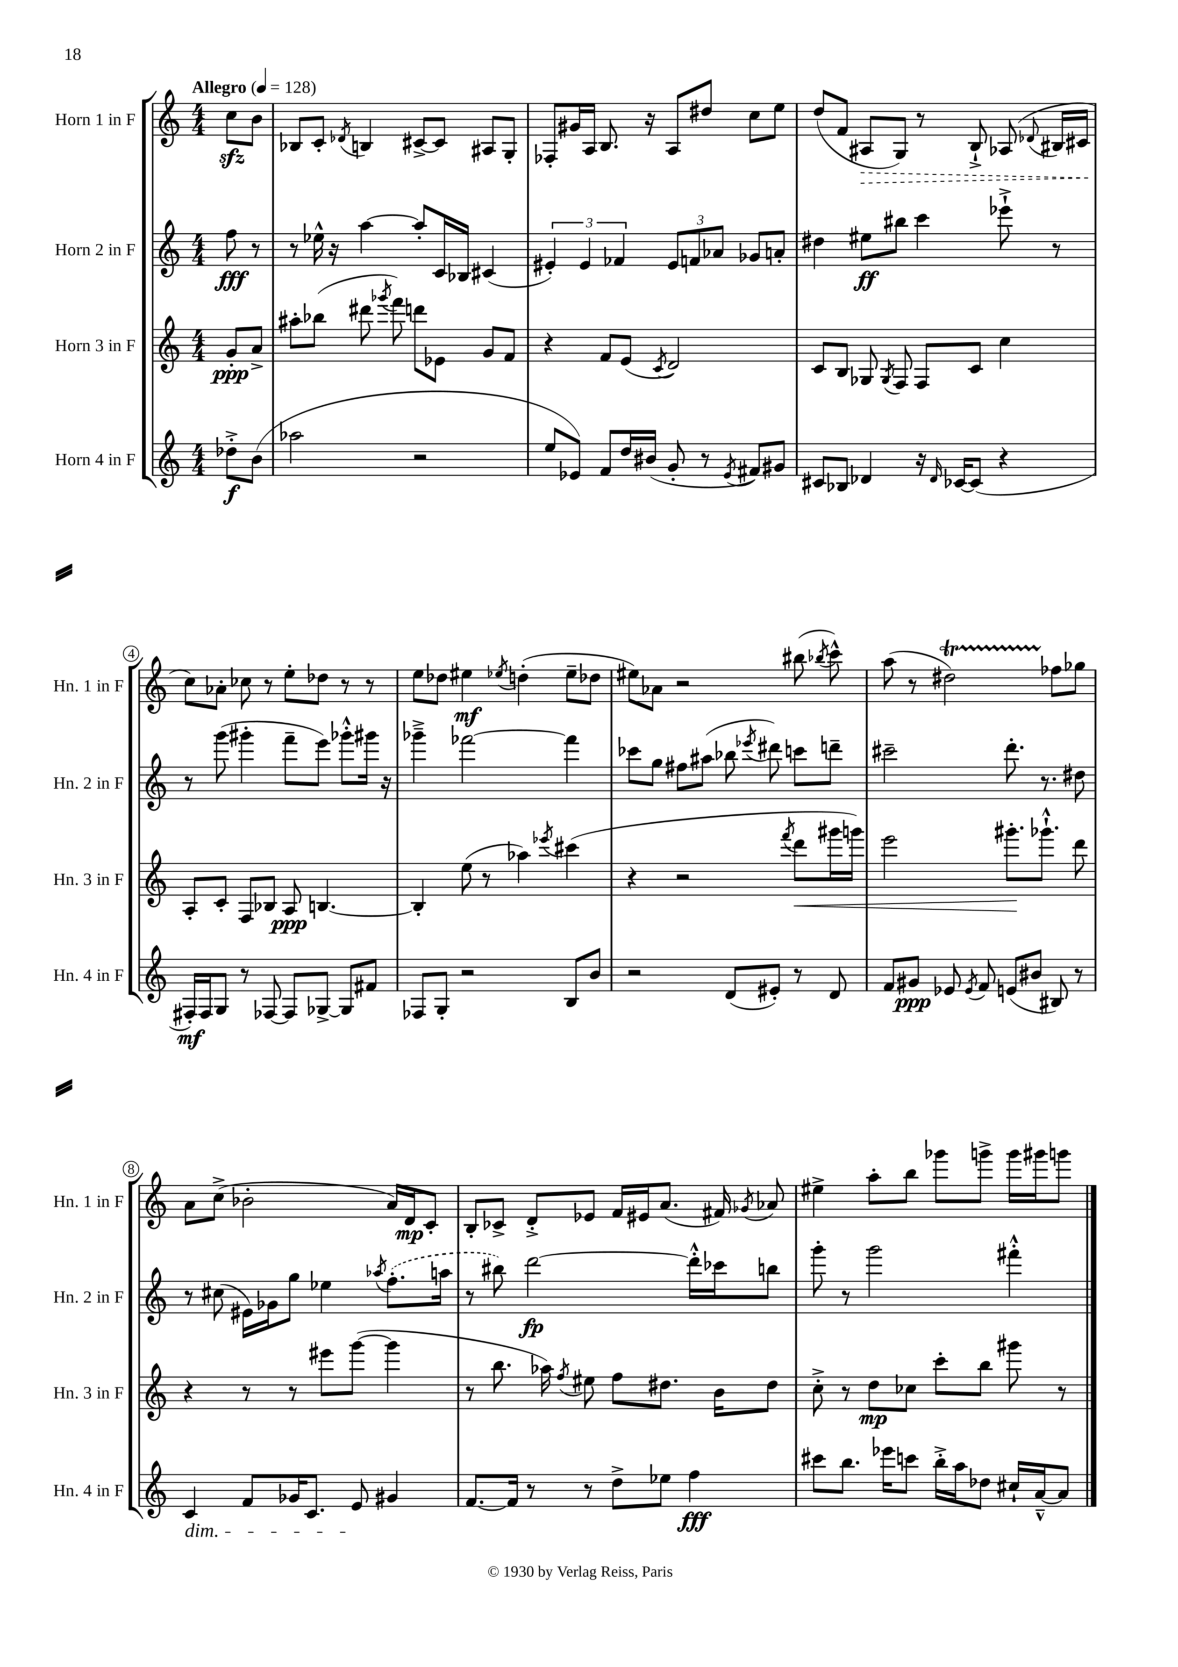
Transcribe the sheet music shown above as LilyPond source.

<<
\new StaffGroup <<
\new Staff = "s0" \with { instrumentName = "Horn 1 in F" shortInstrumentName = "Hn. 1 in F" } {
    \clef treble \key c \major \numericTimeSignature \time 4/4 \partial 4 \tempo "Allegro" 4 = 128
    \autoBeamOff c''8[\sfz b'8] |
    bes8[ c'8]-. \acciaccatura { des'8 } b4 cis'8[~-> cis'8] ais8[ g8]-. |
    fes8[-. gis'16 a16] b8. r16 a8[ dis''8] c''8[ e''8] |
    d''8[( f'8] \once \override Hairpin.style = #'dashed-line ais8[\> g8]) r8 b8-!-> aes8( \appoggiatura { des'8 } bis16[ cis'16]\! |
    c''8[) aes'8]-. ces''8 r8 e''8[-. des''8] r8 r8 |
    e''8[ des''8] eis''4\mf \acciaccatura { ees''8 } d''4-.( ees''8[-- des''8] |
    eis''8[) aes'8] r2 bis''8( \acciaccatura { bes''8 } c'''8-^) |
    a''8( r8 dis''2\startTrillSpan) fes''8[\stopTrillSpan ges''8] |
    a'8[ c''8]->( bes'2-. a'16[) d'16\mp c'8]-. |
    b8[-. ces'8]-> d'8[-.-> ees'8] f'16[ eis'16 a'8.]( fis'16) \acciaccatura { ges'8 } aes'8 |
    eis''4-> a''8[-. b''8] ges'''8[ g'''8]-> g'''16[ gis'''16 g'''8] \bar "|." |
}
\new Staff = "s1" \with { instrumentName = "Horn 2 in F" shortInstrumentName = "Hn. 2 in F" } {
    \clef treble \key c \major \numericTimeSignature \time 4/4 \partial 4
    \autoBeamOff f''8\fff r8 |
    r8 ees''16-^ r16 a''4~ a''8[-. c'16 bes16] cis'4( |
    \tuplet 3/2 { eis'4-.) eis'4 fes'4 } \tuplet 3/2 { eis'8[ f'8 aes'8] } ges'8[ a'8]-. |
    dis''4 eis''8[\ff bis''8] c'''4 ees'''8-!-> r8 |
    r8 g'''8( gis'''4-. f'''8[-- e'''8]) ges'''8[-.-^ gis'''16] r16 |
    ges'''4---> fes'''2~ fes'''4 |
    ces'''8[ g''8] fis''8[ ais''8]( bes''8 \acciaccatura { ees'''8 } dis'''8) c'''8[ d'''8]-- |
    cis'''2-- d'''8.-. r8. dis''8 |
    r8 cis''8( eis'16[) ges'16 g''8] ees''4 \acciaccatura { aes''8 } \once \slurDashed f''8.[-.( a''16] |
    r8 bis''8) d'''2~\fp d'''16[-.-^ ces'''16 b''8] |
    g'''8-. r8 g'''2 fis'''4-.-^ \bar "|." |
}
\new Staff = "s2" \with { instrumentName = "Horn 3 in F" shortInstrumentName = "Hn. 3 in F" } {
    \clef treble \key c \major \numericTimeSignature \time 4/4 \partial 4
    \autoBeamOff g'8[-.\ppp a'8]-> |
    ais''8[-. bes''8]( dis'''8 \acciaccatura { ges'''8 } f'''8) d'''8[ ees'8] g'8[ f'8] |
    r4 f'8[ e'8]( \acciaccatura { c'8 } d'2) |
    c'8[ b8] ges8 \acciaccatura { ges8 } f8 f8[ c'8] c''4 |
    a8[-. c'8]-. f8[ bes8] a8\ppp b4.~ |
    b4-. e''8( r8 aes''4) \acciaccatura { ees'''8 } cis'''4( |
    r4 r2 \acciaccatura { f'''8 } d'''8[\< gis'''16 g'''16]) |
    e'''2 gis'''8.[-.\! ges'''8.]-!-^ d'''8 |
    r4 r8 r8 eis'''8[ g'''8]~( g'''4 |
    r8 b''8. aes''16) \acciaccatura { f''8 } eis''8 f''8[ dis''8.] b'16[ dis''8] |
    c''8-.-> r8 d''8[\mp ces''8] c'''8[-. b''8] gis'''8 r8 \bar "|." |
}
\new Staff = "s3" \with { instrumentName = "Horn 4 in F" shortInstrumentName = "Hn. 4 in F" } {
    \clef treble \key c \major \numericTimeSignature \time 4/4 \partial 4
    \autoBeamOff des''8[-.->\f b'8]( |
    aes''2 r2 |
    e''8[ ees'8]) f'8[ d''16 bis'16]( g'8-. r8 \acciaccatura { ees'8 } fis'8[) gis'8] |
    cis'8[ bes8] des'4 r16 \grace { des'16 } ces'16[~ ces'8]( r4 |
    fis16[-.\mf) fis16 g8] r8 fes8~ fes8[ ges8]~-> ges8[ fis'8] |
    fes8[ g8]-. r2 b8[ b'8] |
    r2 d'8[( eis'8]-.) r8 d'8 |
    f'8[ gis'8]\ppp ees'8 \acciaccatura { ees'8 } f'8 e'8[( bis'8] bis8) r8 |
    c'4\dim f'8[ ges'16 c'8.] e'8\! gis'4 |
    f'8.[~ f'16] r8 r8 d''8[-> ees''8] f''4\fff |
    cis'''8[ b''8.] ees'''16[ c'''8] b''16[-.-> a''16 des''8] cis''16[-! a'16~---^ a'8] \bar "|." |
}
>>
>>
\layout { \context { \Score \override BarNumber.stencil = #(make-stencil-circler 0.1 0.3 ly:text-interface::print) } }
